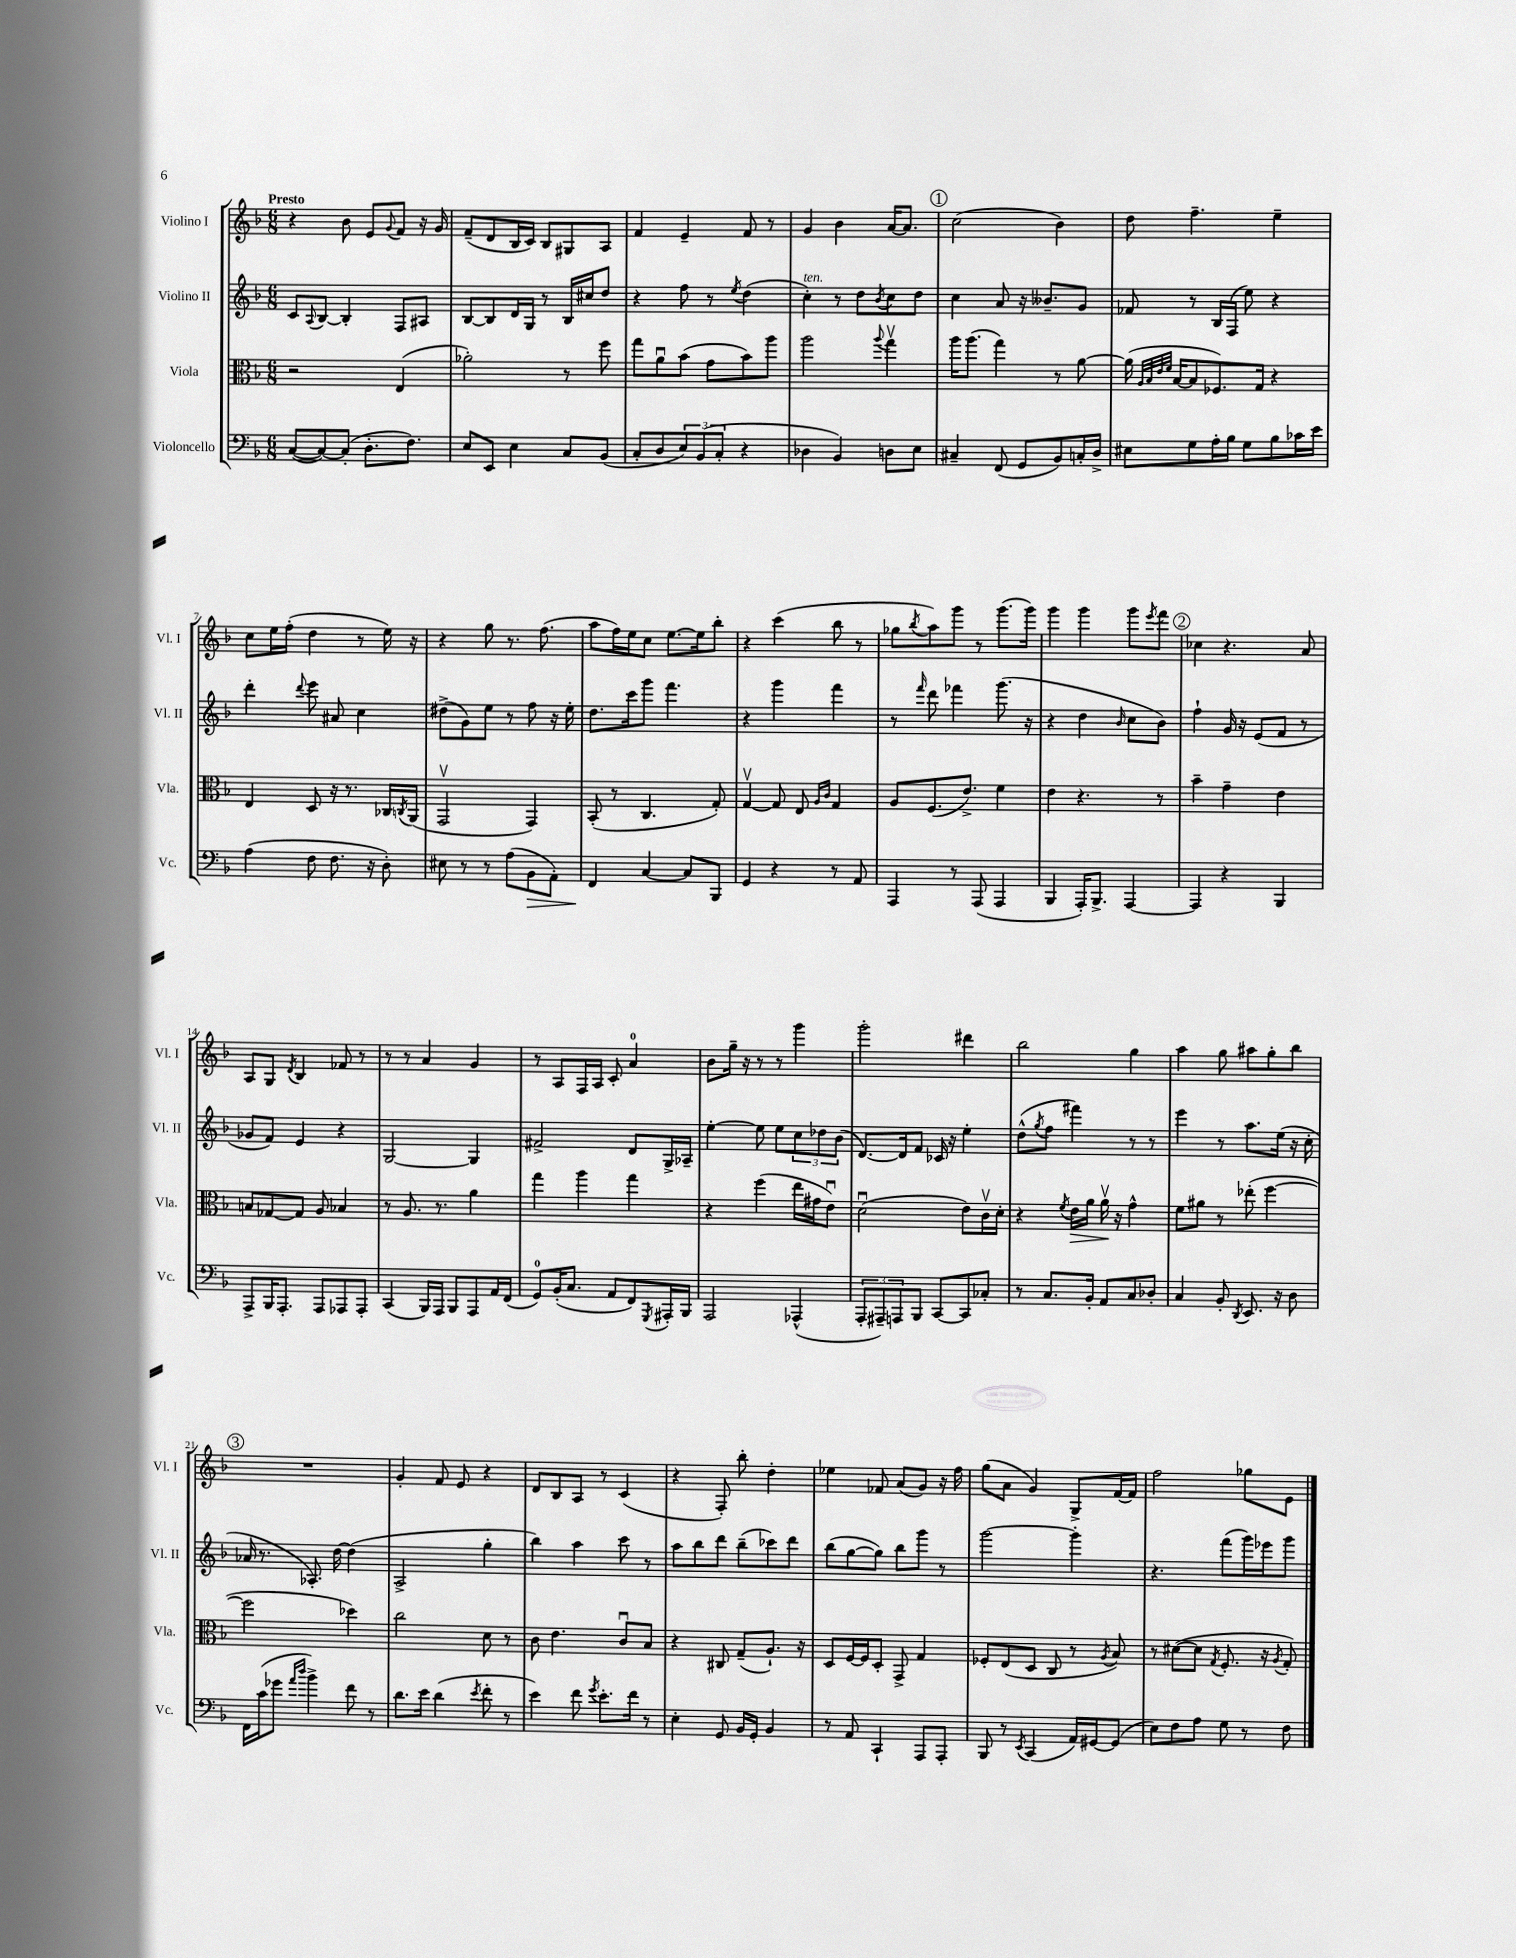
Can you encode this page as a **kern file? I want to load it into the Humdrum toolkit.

**kern	**kern	**kern	**kern
*staff4	*staff3	*staff2	*staff1
*clefF4	*clefC3	*clefG2	*clefG2
*k[b-]	*k[b-]	*k[b-]	*k[b-]
*M6/8	*M6/8	*M6/8	*M6/8
([8C	2r	8c	4r
.	.	8qqA	.
8C_)	.	[8B-	.
(8C']	.	4B-']	8b-
8.D'	.	.	8e
.	.	.	8qqg
.	(4E	8F	8f
8.F)	.	.	.
.	.	8A#	16r
.	.	.	16g
=	=	=	=
8E	2a-')	[8B-	(8f~
8EE	.	8B-]	8d
4E	.	16d	16B-
.	.	16G	16c)
.	.	8r	8B-
8C	8r	16B-	8G#
.	.	16cc#	.
(8BB-	8ff	8dd	8A
=	=	=	=
8C'	8gg	4r	4f
8D	8au	.	.
12E)	(8b-	8ff	4e~
(12BB-	.	.	.
.	8g	8r	.
12C'	.	.	.
.	.	8qee	.
4r	8b-)	(4dd	8f
.	8aa	.	8r
=	=	=	=
4D-	2aa	4cc')	4g
4BB-)	.	8r	4b-
.	.	8dd	.
.	8qqaa	8qb-	.
8D	4ggv	8cc	[16a
.	.	.	8.a]
8E	.	8dd	.
=	=	=	=
4C#~	16aa	4cc	(2cc
.	(8.aa	.	.
(8FF	4gg)	8a	.
8GG	.	16r	.
.	.	8.b--~	.
8BB-)	8r	.	4b-)
16C'	[8a	8g	.
16D^	.	.	.
=	=	=	=
8E#	(16a]	8f-	8dd
.	32qqA	.	.
.	32qqB-	.	.
.	32qqe	.	.
.	32qqf	.	.
.	[16B-	.	.
8G	8B-]	8r	4.ff~
16A'	8.F-)	16B-	.
16B-	.	(16F	.
8G	.	8ee)	.
.	16G	.	.
8B-	4r	4r	4ee~
16c-	.	.	.
16e	.	.	.
=	=	=	=
(4A	4E	4ddd'	8cc
.	.	.	16ee
.	.	.	(16ff'
.	.	8qqddd	.
8F	8D	8eee	4dd
8.F	16r	8a#	.
.	8.r	.	.
.	.	4cc	8r
16r	.	.	.
8D')	16C-	.	16ee)
.	8qC	.	.
.	(16AA	.	16r
=	=	=	=
8E#	2GGv	(8dd#^	4r
8r	.	8g)	.
8r	.	8ee	8gg
(8A	.	8r	8.r
8BB-	4GG)	8ff	.
.	.	.	(8.ff
8AA')	.	16r	.
.	.	16ee'	.
=	=	=	=
4FF	(8BB-'	8.dd	8aa
.	8r	.	16ff)
.	.	16ccc	16ee
[4C	4.C	8ggg	8cc
.	.	4.fff	[8.ee
8C]	.	.	.
.	.	.	16ee]
8BBB-	8G')	.	8bb-'
=	=	=	=
4GG	[4Gv	4r	4r
4r	8G]	4ggg	(4ccc
.	8E	.	.
.	16qqA	.	.
.	16qqc	.	.
8r	4G	4fff	8bb-
8AA	.	.	8r
=	=	=	=
4AAA	8A	8r	8gg-
.	.	16qqfff	8qbb-
.	(8.F	8ddd	8aa)
8r	.	4fff-	8ggg
.	8.e^)	.	.
(8AAA	.	.	8r
4AAA	4f	(8.ggg	(8.ggg
.	.	16r	16ggg)
=	=	=	=
4BBB-	4e	4r	4ggg
16AAA')	4.r	4dd	4ggg
8.BBB-^	.	.	.
.	.	16qqb-	.
[4AAA	.	8cc	8ggg
.	.	.	8qeee
.	8r	8b-)	8fff
=	=	=	=
4AAA]	4b-~	4ff`	4cc-
4r	4g~	16g	4.r
.	.	16r	.
.	.	(8e	.
4BBB-	4e	8f	.
.	.	8r	8a
=	=	=	=
8AAA^	8B	8g-	8A
16BBB-	[8G-	8f)	8G
8.AAA'	.	.	.
.	.	.	8qd
.	8G-]	4e	4B-
8AAA	8A	.	.
8AAA-	4B-	4r	8f-
8AAA-'	.	.	8r
=	=	=	=
(4CC	8r	[2G	8r
.	8.A	.	8r
16BBB-)	.	.	4a
16AAA	8.r	.	.
8BBB-	.	.	.
8AAA	4a	4G]	4g
16AA	.	.	.
(16FF	.	.	.
=	=	=	=
8GG)	4gg	2f#^	8r
(16BB-'	.	.	8A
8.C	.	.	.
.	4aa	.	16F
.	.	.	16A
8AA	.	.	8c'
8FF)	4gg	8d	4a
8qGGG	.	.	.
16AAA#'	.	16G^	.
16BBB-	.	16A-~	.
=	=	=	=
2AAA	4r	[4ee'	8b-
.	.	.	16gg~
.	.	.	16r
.	(4ff	8ee]	8r
.	.	8ee	8r
(4AAA-^^	16ee	12cc	4ggg
.	16g#	.	.
.	.	12dd-	.
.	8eu)	.	.
.	.	(12b-	.
=	=	=	=
12AAA'	(2du	[8.d)	2ggg'
12AAA#~)	.	.	.
12AAA	.	.	.
.	.	16d]	.
8BBB-	.	8f	.
[8CC	.	16c-	.
.	.	16r	.
8CC]	8e)	4ee'	4ddd#
8C-'	16cv	.	.
.	16d'	.	.
=	=	=	=
8r	4r	(8dd^^	2bb-
.	.	8qgg	.
8.C	.	8ff	.
.	8qf	.	.
.	16e	4fff#)	.
16BB-'	16a	.	.
8AA	16av	.	.
.	16r	.	.
8C	4g^^	8r	4gg
8D-'	.	8r	.
=	=	=	=
4C	8f	4eee	4aa
.	8a#	.	.
8BB-'	8r	8r	8gg
8qDD	.	.	.
8.EE	(8ee-'	8.aa	8aa#
.	[4ff	.	8gg'
16r	.	(16ee	.
8D	.	16r	8bb-
.	.	16cc'	.
=	=	=	=
16FF	2ff]	16a-	2.r
(16c	.	8.r	.
8g-	.	.	.
16qqa	.	.	.
16qqdd	.	.	.
4b-^)	.	8.A-')	.
.	.	[16dd	.
8f	4dd-)	(4dd]	.
8r	.	.	.
=	=	=	=
8.d	2cc	2A^	4g'
16e	.	.	.
(4d	.	.	8f
.	.	.	8e
8qe	.	.	.
8f'	8d	4gg'	4r
8r	8r	.	.
=	=	=	=
4e)	8c	4bb-)	8d
.	4.e	.	8B-
8f	.	4aa	8A
8qg	.	.	.
8.e'	.	.	8r
.	8cu	8ccc	(4c
16f	.	.	.
8r	8B-	8r	.
=	=	=	=
4E'	4r	8aa	4r
.	.	8bb-	.
8GG	8C#	8ddd	8F')
16BB-	(8G~	(8bb-~	8bb-'
16GG'	.	.	.
4BB-	8.A`)	8ccc-)	4dd'
.	.	8ddd	.
.	16r	.	.
=	=	=	=
8r	8D	(8bb-	4ee-
8AA	[16F	[8gg	.
.	16F]	.	.
4CC`	8D'	8gg])	8f-
.	8GG^	8bb-	(8a
8AAA	4G	8ggg	8g)
8AAA'	.	8r	16r
.	.	.	16ff
=	=	=	=
8BBB-	8F-'	[2ggg	(8gg
8r	(8E	.	8a
8qEE	.	.	.
(4CC	8D	.	4g)
.	8C	.	.
16AA)	8r	4ggg']	8G^
[16GG#	.	.	.
.	8qA	.	.
(8GG#]	8B-)	.	[16f
.	.	.	16f]
=	=	=	=
8E)	8r	4.r	2ff
8F	([8d#	.	.
8A	8d#]	.	.
.	8qG	.	.
8G	8.F'	(8fff	.
8r	.	16ggg)	8gg-
.	16r	16eee-	.
.	8qA	.	.
8F	8G')	8ggg	8e
==	==	==	==
*-	*-	*-	*-
